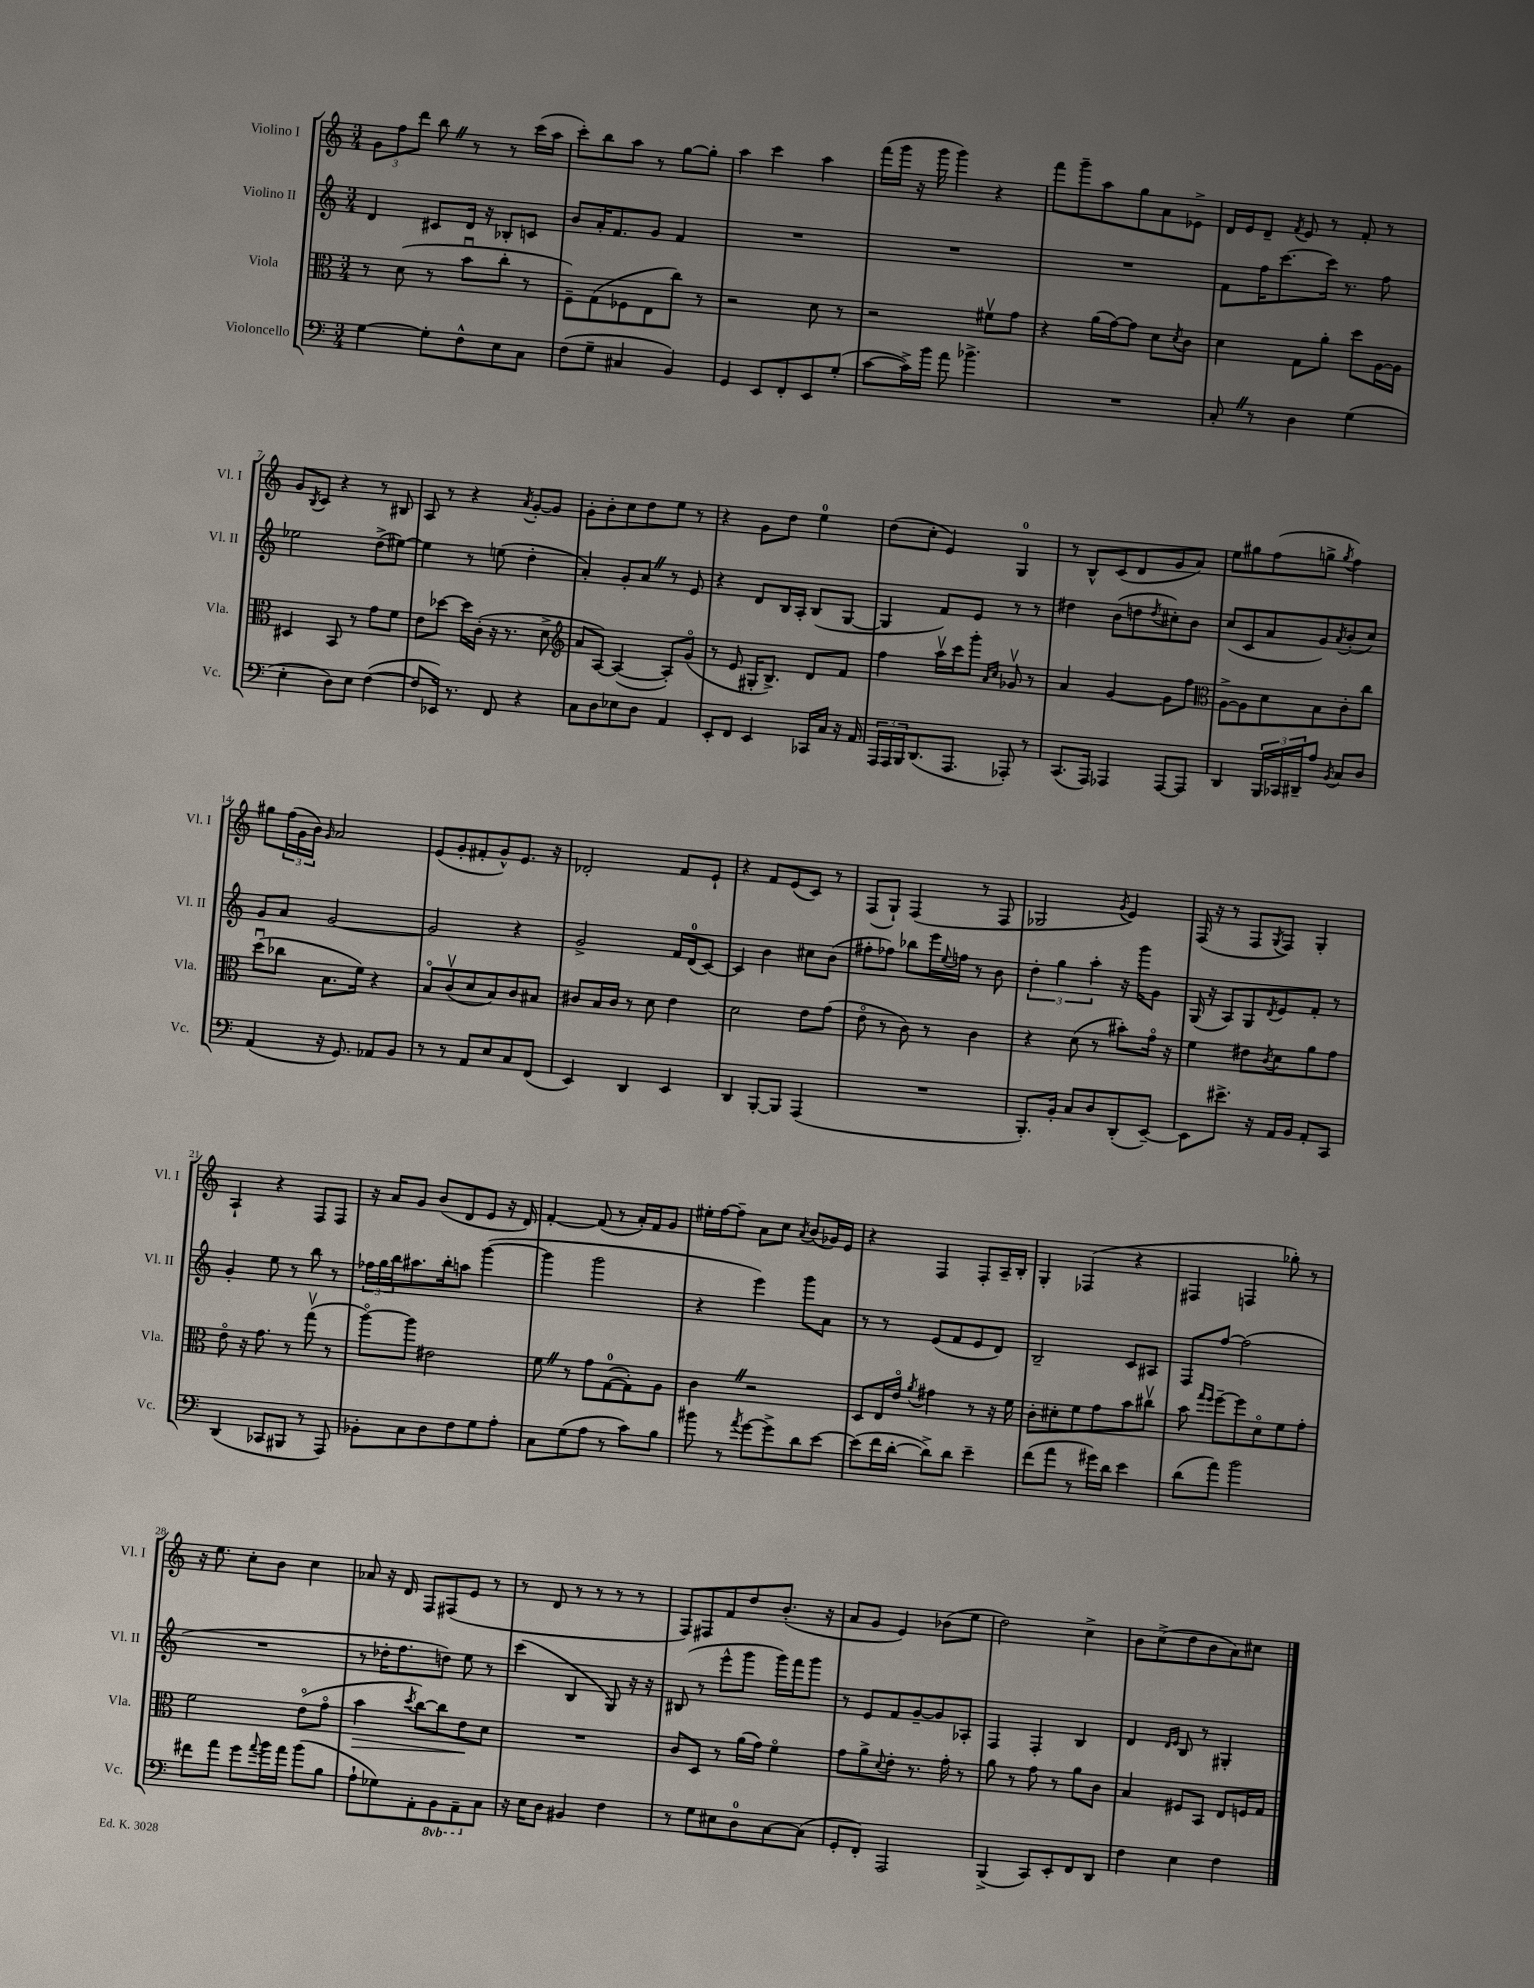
<<
\new StaffGroup <<
\new Staff = "s0" \with { instrumentName = "Violino I" shortInstrumentName = "Vl. I" } {
    \clef treble \key c \major \numericTimeSignature \time 3/4
    \tuplet 3/2 { g'8 f''8 d'''8 } b''8 \once \override BreathingSign.text = \markup { \musicglyph "scripts.caesura.straight" } \breathe r8 r8 c'''16( a''16 |
    c'''8-.) b''8 a''8 r8 g''8~ g''8-. |
    a''4 c'''4 a''4 |
    f'''16( g'''16 r16 g'''16 g'''4) r4 |
    f'''8 g'''8-- a''8 g''8 a'8 ees'8-> |
    d'16 e'16 d'8-- \acciaccatura { f'8 } e'8 r8 f'8-. r8 |
    g'8 \acciaccatura { b8 } c'8 r4 r8 bis8 |
    a8 r8 r4 \acciaccatura { a'8 } g'8~-. g'8 |
    g'8-. b'8-. c''8 d''8 e''8 r8 |
    r4 g'8 d''8 e''4-0 |
    d''8( c''8-. e'4) g4-0 |
    r8 b8-^ c'8( d'8 g'8 a'8) |
    e''8 gis''8 f''8( g''8-> \acciaccatura { g''8 } f''4) |
    gis''8 \tuplet 3/2 { f''16( g'16 b'16) } \grace { g'16 } a'2 |
    e'8( g'8-. fis'8-. g'8-^) e'8. r16 |
    des'2-. f'8 e'8-! |
    r4 f'8 e'8( c'8) r8 |
    f8( g8-!) f4( r8 f8 |
    ges2 \acciaccatura { g'8 } e'4) |
    f16( r16 r8 f8 \acciaccatura { g8 } f8) g4-. |
    a4-! r4 f8 f8 |
    r16 a'16 g'8 b'8( d'8 e'8 r16 d'16) |
    f'4~-. f'8( r8 a'16-.) f'16 g'8 |
    eis''16-. f''16~ f''8-- a'8 c''8 \acciaccatura { a'8 } b'8( ges'16) e'16 |
    r4 f4 f8-. a16-- b16-. |
    g4-. fes4( r4 |
    fis4 f4 ges''8-.) r8 |
    r16 e''8. c''8-. b'8 c''4 |
    aes'8 r16 d'16 f8 fis8( e'8 r8 |
    r8 d'8 r8 r8 r8 r8 |
    f8) fis8 f'8 d''8 b'8.-.( r16 |
    a'8 g'8 e'4) bes'8( e''8 |
    d''2) c''4-> |
    b'8 c''8->( d''8 b'8 a'8) cis''8 \bar "|." |
}
\new Staff = "s1" \with { instrumentName = "Violino II" shortInstrumentName = "Vl. II" } {
    \clef treble \key c \major \numericTimeSignature \time 3/4
    d'4 cis'8 d'16 r16 bes8-. c'8 |
    b'8 a'16-. f'8. g'8 f'4 |
    R2. |
    R2. |
    R2. |
    f'8 f''16 c'''8.~ c'''16 r8. f''8 |
    ees''2 d''8->( eis''8~) |
    eis''4 r8 e''8( d''4-. |
    a'4-.) g'8-. a'8 \once \override BreathingSign.text = \markup { \musicglyph "scripts.caesura.straight" } \breathe r8 e'8 |
    r4 d'8 b16 a16-. b8( g8~ |
    g4 f'8) e'8 r8 r8 |
    dis''4 b'8( d''8 \acciaccatura { d''8 } cis''8-.) b'8 |
    c''8( c'8 a'8 g'8) \acciaccatura { a'8 } b'8-.( c''8) |
    g'8 a'8 g'2~ |
    g'2 r4 |
    g'2-> f'16 d'16-0( c'8~) |
    c'4 b'4 cis''8 b'8( |
    fis''8-. fes''8) bes''8 e'''16 \appoggiatura { e''8 } f''16 r8 b'8 |
    \tuplet 3/2 { d''4-. g''4 a''4-. } r16 g'''16 g'8 |
    g16( r16 a8) g8 \acciaccatura { d'8 } e'8 f'8-. r8 |
    g'4-. e''8 r8 b''8 r8 |
    \tuplet 3/2 { fes''16 g''16 b''16 } ais''8. b''16-. a''8 g'''4~( |
    g'''4 g'''2 |
    r4 e'''4) g'''8 a'8 |
    r8 r8 e'8( f'8 e'8 d'8) |
    b2-- c'8 ais8 |
    f8 f''8~ f''2( |
    R2. |
    r8 des''16-. f''8. d''8) e''8 r8 |
    c'''4( b4 g8) r16 r16 |
    bis8( r8 e'''8-^ g'''8 g'''16) f'''16 g'''8 |
    r8 e'8 f'8 g'8~-- g'8 aes8-. |
    f4 f4-. b4 |
    d'4 \grace { d'16 e'16 } b8 r8 gis4-. \bar "|." |
}
\new Staff = "s2" \with { instrumentName = "Viola" shortInstrumentName = "Vla." } {
    \clef alto \key c \major \numericTimeSignature \time 3/4
    r8 d'8( r8 b'8\downbow c''8-. r8 |
    f8--) g8( fes8 e8 c''8) r8 |
    r2 d'8 r8 |
    r2 fis'8\upbow g'8 |
    r4 a'16( g'16~) g'8 d'8 \acciaccatura { d'8 } c'8 |
    d'4 g8 a'8-. d''8 a16~ a16 |
    dis4 b,8 r8 g'8 f'8 |
    e'8 des''8~ des''16 c'16-.( r16 r8. d'8-> |
    \clef treble a'8 a8~) a4~( a8-.) g'8\flageolet( |
    r8 e'8 gis16-. b8.->) d'8 f'8 |
    f''4 a''16\upbow c'''16 g'''8-. \grace { a'16 c''16 } ges'8\upbow r8 |
    a'4 g'4~ g'8 f''8 |
    \clef alto a8~-> a8 d'8 b8 c'8-. c''8 |
    d''8\downbow( ces''8 b8. f'16) r4 |
    b8\flageolet c'8\upbow( d'8 b8) c'8 bis8 |
    cis'8 b16 cis'16 r8 d'8 e'4 |
    d'2 e'8 g'8( |
    e'8\flageolet r8 c'8) r8 c'4 |
    r4 d'8( r8 bis'8-.) g'16\flageolet r16 |
    f'4 eis'8 \acciaccatura { c'8 } d'8 a'8 g'8 |
    e'8\flageolet r16 g'8. r8 g''8\upbow( r8 |
    a''8~\flageolet) a''8 eis'2 |
    f'8 \once \override BreathingSign.text = \markup { \musicglyph "scripts.caesura.straight" } \breathe r8 g'8 g8-0~( g8-.) a8 |
    c'4 \once \override BreathingSign.text = \markup { \musicglyph "scripts.caesura.straight" } \breathe r2 |
    d8 e16 e'16\flageolet \acciaccatura { a'8 } gis'4 r8 r16 f'16 |
    c'8-. dis'8-. f'8 g'8 b'8 cis''8\upbow |
    b'8 \grace { g''16 f''16 } f''8~-- f''8 d'8\flageolet f'8 g'8-. |
    f'2 e'8\flageolet( g'8\flageolet |
    b'4\> \acciaccatura { d''8 } c''8~) c''8 e'8\! d'8 |
    R2. |
    c'8 d8 r8 a'16( g'16) f'4\flageolet |
    g'8 a'8-> \appoggiatura { d'8 } e'8-. r8. g'16-. r8 |
    a'8 r8 g'8 r8 a'8 c'8 |
    b4 fis8 b,8 e8 f16 g16 \bar "|." |
}
\new Staff = "s3" \with { instrumentName = "Violoncello" shortInstrumentName = "Vc." } {
    \clef bass \key c \major \numericTimeSignature \time 3/4 \set Staff.ottavationMarkups = #ottavation-simple-ordinals
    g4~ g8-. f8-^ e8 c8 |
    f8( g8-- cis4 b,4) |
    g,4 e,8 f,8-. e,8 g8-.( |
    c'8~ c'16->) b'16 a'8 bes'4.-> |
    R2. |
    c8-. \once \override BreathingSign.text = \markup { \musicglyph "scripts.caesura.straight" } \breathe r8 d4 g4( |
    e4-. d8) e8 f4~( |
    f8 ees,16) r8. f,8 r4 |
    c8 d8 ees8 d8 a,4 |
    e,8-. f,8 e,4 ces,16 c16 r16 a,16 |
    \tuplet 3/2 { a,,16 a,,16 b,,16 } d,8.( a,,8. aes,,8-.) r8 |
    c,8.( a,,16) aes,,4 aes,,8~ aes,,8 |
    d,4 \tuplet 3/2 { b,,16 ces,16 dis,16-- } a8 \acciaccatura { b,8 } c8 d8 |
    a,4( r16 g,8.) aes,8 b,8 |
    r8 r8 a,8 e8 c8 f,8( |
    e,4) d,4 e,4 |
    d,4 b,,8~-. b,,8 a,,4( |
    R2. |
    b,,8.-.) b,16-. c8 d8 d,8-.( e,8~--) |
    e,8 eis'8.-> r16 a,16 b,16 a,8-. c,8 |
    d,4( ces,8 bis,,8 r8 a,,8) |
    bes,8-. c8 d8 f8 g8 a8-. |
    c8 g8( a8 r8 c'8) b8 |
    bis'8 r8 \acciaccatura { a'8 } g'8~ g'8-> d'8 e'8~ |
    e'8( f'16 d'16~-. d'8->) d'8 e'4-- |
    f'8( a'8 r8 gis'16) d'16 e'4 |
    d'8( a'8) b'2 |
    fis'8 a'8 g'8 \appoggiatura { a'8 } b'16 a'16 b'8( b8 |
    a8-! ges8) a,8-. \ottava #-1 b,,8 a,,8-- \ottava #0 c8 |
    r16 e16 d8 bis,4 f4 |
    r8 g8 eis8 d8-0 c8~ c8( |
    g,8-. f,8-.) a,,2 |
    b,,4->( c,8) e,8-. f,8 d,8 |
    f4 e4 f4 \bar "|." |
}
>>
>>
